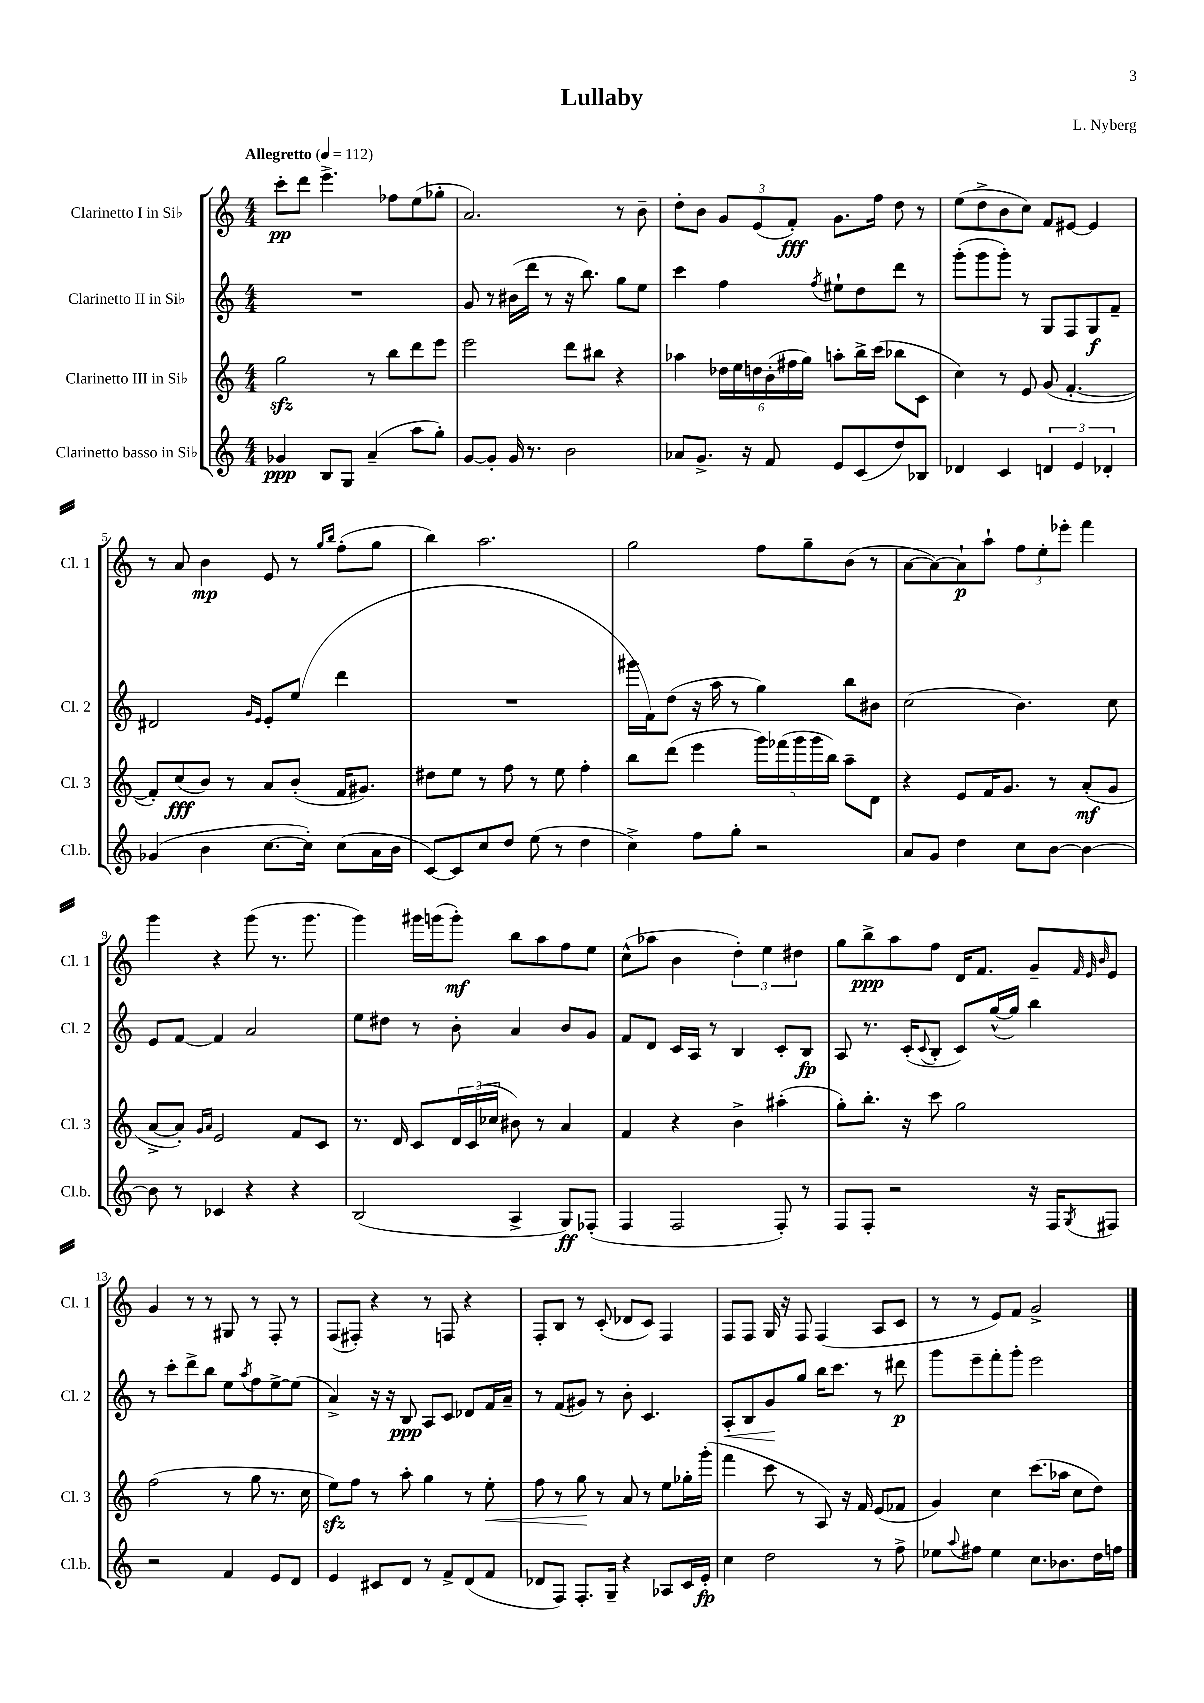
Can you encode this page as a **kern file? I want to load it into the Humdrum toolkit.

**kern	**dynam	**kern	**dynam	**kern	**dynam	**kern	**dynam
*part4	*part4	*part3	*part3	*part2	*part2	*part1	*part1
*staff4	*staff4	*staff3	*staff3	*staff2	*staff2	*staff1	*staff1
*I"Clarinetto basso in Si♭	*	*I"Clarinetto III in Si♭	*	*I"Clarinetto II in Si♭	*	*I"Clarinetto I in Si♭	*
*I'Cl.b.	*	*I'Cl. 3	*	*I'Cl. 2	*	*I'Cl. 1	*
*clefG2	*	*clefG2	*	*clefG2	*	*clefG2	*
*k[]	*	*k[]	*	*k[]	*	*k[]	*
*M4/4	*	*M4/4	*	*M4/4	*	*M4/4	*
*MM112	*	*MM112	*	*MM112	*	*MM112	*
=1	=1	=1	=1	=1	=1	=1	=1
!	!	!	!	!	!	!LO:TX:a:B:t=Allegretto	!
4g-X/	ppp	2ggzz\	.	1r	.	8ccc'\L	pp
.	.	.	.	.	.	8ddd\J	.
8B/L	.	.	.	.	.	4.eee^\	.
8G/J	.	.	.	.	.	.	.
(4a~/	.	8r	.	.	.	.	.
.	.	8bb\L	.	.	.	8ff-X\L	.
8aa\L	.	8ddd\	.	.	.	(8ee\	.
8gg'\J)	.	8eee\J	.	.	.	8gg-X'\J	.
=2	=2	=2	=2	=2	=2	=2	=2
[8g/L	.	2eee\	.	8g/	.	2.a/)	.
8g'/J]	.	.	.	8r	.	.	.
16g/	.	.	.	(16b#X\LL	.	.	.
8.r	.	.	.	16ddd\JJ	.	.	.
.	.	.	.	8r	.	.	.
2b\	.	8ddd\L	.	16r	.	.	.
.	.	.	.	8.bb\)	.	.	.
.	.	8bb#X\J	.	.	.	.	.
.	.	4r	.	8gg\L	.	8r	.
.	.	.	.	8ee\J	.	8b~\	.
=3	=3	=3	=3	=3	=3	=3	=3
8a-X/L	.	4aa-X\	.	4ccc\	.	8dd'\L	.
8.g^/J	.	.	.	.	.	8b\J	.
.	.	24dd-X\LL	.	4ff\	.	12g/L	.
.	.	24ee\	.	.	.	.	.
16r	.	.	.	.	.	.	.
.	.	24ddn\	.	.	.	(12e/	.
8f/	.	(24b'\	.	.	.	.	.
.	.	24ff#X\	.	.	.	12f'/J)	fff
.	.	24gg\JJ)	.	.	.	.	.
.	.	.	.	8qff/	.	.	.
8e/L	.	8aan'\L	.	8ee#X`\L	.	8.g\L	.
(8c/	.	16bb^\L	.	8dd\	.	.	.
.	.	(16ccc\JJ	.	.	.	16ff\Jk	.
8dd/)	.	8bb-X\L	.	8ddd\J	.	8dd\	.
8B-X/J	.	8c\J	.	8r	.	8r	.
=4	=4	=4	=4	=4	=4	=4	=4
4d-X/	.	4cc\)	.	(8ggg'\L	.	(8ee\L	.
.	.	.	.	8ggg\	.	8dd^\	.
4c/	.	8r	.	8ggg'\J)	.	8b\	.
.	.	8e/	.	8r	.	8cc\J)	.
6dn/	.	(8g/	.	8G/L	.	8f/L	.
.	.	[4.f'/	.	8F/	.	[8e#X/J	.
6e/	.	.	.	.	.	.	.
.	.	.	.	8G/	f	4e#/]	.
6d-X'/	.	.	.	.	.	.	.
.	.	.	.	8f~/J	.	.	.
!!LO:LB:g=z
=5	=5	=5	=5	=5	=5	=5	=5
(4g-X/	.	8f'/L])	.	2d#X/	.	8r	.
.	.	(8cc/	fff	.	.	8a/	.
4b\	.	8b/J)	.	.	.	4b\	mp
.	.	8r	.	.	.	.	.
.	.	.	.	16qqg/LL	.	.	.
.	.	.	.	16qqe/JJ	.	.	.
[8.cc\L	.	8a/L	.	8e'/L	.	8e/	.
.	.	(8b'/J	.	(8ee/J	.	8r	.
16cc'\Jk])	.	.	.	.	.	.	.
.	.	.	.	.	.	16qqgg/LL	.
.	.	.	.	.	.	16qqbb/JJ	.
(8cc\L	.	16f/KL	.	4ddd\	.	(8ff'\L	.
.	.	8.g#X/J)	.	.	.	.	.
16a\L	.	.	.	.	.	8gg\J	.
16b\JJ	.	.	.	.	.	.	.
=6	=6	=6	=6	=6	=6	=6	=6
[8c/L)	.	8dd#X\L	.	1r	.	4bb\)	.
8c/]	.	8ee\J	.	.	.	.	.
8cc/	.	8r	.	.	.	2.aa\	.
8dd/J	.	8ff\	.	.	.	.	.
(8ee\	.	8r	.	.	.	.	.
8r	.	8ee\	.	.	.	.	.
4dd\	.	4ff'\	.	.	.	.	.
=7	=7	=7	=7	=7	=7	=7	=7
4cc^\)	.	8bb\L	.	16ggg#X\LL	.	2gg\	.
.	.	.	.	16f\J)	.	.	.
.	.	(8ddd\J	.	(8dd\J	.	.	.
8ff\L	.	4eee\	.	16r	.	.	.
.	.	.	.	16aa\	.	.	.
8gg'\J	.	.	.	8r	.	.	.
2r	.	20ggg\LL)	.	4gg\)	.	8ff\L	.
.	.	(20fff-X\	.	.	.	.	.
.	.	20ggg\	.	.	.	.	.
.	.	.	.	.	.	8gg~\	.
.	.	20ggg\	.	.	.	.	.
.	.	20bb\JJ)	.	.	.	.	.
.	.	8aa~\L	.	8bb\L	.	(8b\J	.
.	.	8d\J	.	8b#X\J	.	8r	.
=8	=8	=8	=8	=8	=8	=8	=8
8a/L	.	4r	.	(2cc\	.	[8a\L	.
8g/J	.	.	.	.	.	8a\_)	.
4dd\	.	8e/L	.	.	.	8a`\]	p
.	.	16f/K	.	.	.	8aa`\J	.
.	.	8.g/J	.	.	.	.	.
8cc\L	.	.	.	4.b\)	.	12ff\L	.
.	.	.	.	.	.	12ee'\	.
[8b\J	.	8r	.	.	.	.	.
.	.	.	.	.	.	12eee-X'\J	.
4b\_	.	(8a'/L	mf	.	.	4fff\	.
.	.	8g/J	.	8cc\	.	.	.
!!LO:LB:g=z
=9	=9	=9	=9	=9	=9	=9	=9
8b\]	.	[8a^/L	.	8e/L	.	4ggg\	.
8r	.	8a'/J])	.	[8f/J	.	.	.
.	.	16qqg/LL	.	.	.	.	.
.	.	16qqa/JJ	.	.	.	.	.
4c-X/	.	2e/	.	4f/]	.	4r	.
4r	.	.	.	2a/	.	(8ggg\	.
.	.	.	.	.	.	8.r	.
4r	.	8f/L	.	.	.	.	.
.	.	.	.	.	.	8.ggg\	.
.	.	8c/J	.	.	.	.	.
=10	=10	=10	=10	=10	=10	=10	=10
(2B/	.	8.r	.	8ee\L	.	4ggg\)	.
.	.	.	.	8dd#X\J	.	.	.
.	.	16d/	.	.	.	.	.
.	.	8c/L	.	8r	.	16ggg#X\LL	.
.	.	.	.	.	.	(16gggn\J	.
.	.	24d/L	.	8b'\	.	8ggg'\J)	mf
.	.	(24c/	.	.	.	.	.
.	.	24cc-X/JJ	.	.	.	.	.
4A^/	.	8b#X\)	.	4a/	.	8bb\L	.
.	.	8r	.	.	.	8aa\	.
8G/L)	ff	4a/	.	8b/L	.	8ff\	.
(8F-X'/J	.	.	.	8g/J	.	8ee\J	.
=11	=11	=11	=11	=11	=11	=11	=11
4F/	.	4f/	.	8f/L	.	(8cc^^\L	.
.	.	.	.	8d/J	.	8aa-X\J	.
2F/	.	4r	.	16c/LL	.	4b\	.
.	.	.	.	16A/JJ	.	.	.
.	.	.	.	8r	.	.	.
.	.	4b^\	.	4B/	.	6dd'\)	.
.	.	.	.	.	.	6ee\	.
8F'/)	.	(4aa#X'\	.	8c'/L	.	.	.
.	.	.	.	.	.	6dd#X\	.
8r	.	.	.	8B/J	fp	.	.
=12	=12	=12	=12	=12	=12	=12	=12
8F/L	.	8gg'\L)	.	8A/	.	8gg\L	.
8F'/J	.	8.bb'\J	.	8.r	.	8bb^\	ppp
2r	.	.	.	.	.	8aa\	.
.	.	16r	.	(16c'/KL	.	.	.
.	.	.	.	8qqc/	.	.	.
.	.	8ccc\	.	8B'/J	.	8ff\J	.
.	.	2gg\	.	8c/L)	.	16d/KL	.
.	.	.	.	.	.	8.f/J	.
.	.	.	.	([16gg^^/L	.	.	.
.	.	.	.	16gg/JJ])	.	.	.
16r	.	.	.	4bb\	.	8g~/L	.
16F/KL	.	.	.	.	.	.	.
.	.	.	.	.	.	32qqf/	.
.	.	.	.	.	.	32qqe/	.
8qG/	.	.	.	.	.	32qqb/	.
8F#X/J	.	.	.	.	.	8e/J	.
!!LO:LB:g=z
=13	=13	=13	=13	=13	=13	=13	=13
2r	.	(2ff\	.	8r	.	4g/	.
.	.	.	.	8ccc'\L	.	.	.
.	.	.	.	8ddd^\	.	8r	.
.	.	.	.	8bb\J	.	8r	.
4f/	.	8r	.	8ee\L	.	8G#X/	.
.	.	.	.	8qaa/	.	.	.
.	.	8gg\	.	8ff\	.	8r	.
8e/L	.	8.r	.	[8ee^\	.	8F'/	.
8d/J	.	.	.	(8ee\J]	.	8r	.
.	.	16cc\	.	.	.	.	.
=14	=14	=14	=14	=14	=14	=14	=14
4e/	.	8eezz\L)	.	4a^/)	.	(8F/L	.
.	.	8ff\J	.	.	.	8F#X'/J)	.
8c#X/L	.	8r	.	16r	.	4r	.
.	.	.	.	16r	.	.	.
8d/J	.	8aa'\	.	8B/	ppp	.	.
8r	.	4gg\	.	8A/L	.	8r	.
8f^/L	.	.	.	8c/J	.	8Fn/	.
(8d/	.	8r	.	8d-X/L	.	4r	.
!	!	!	!LO:HP:b	!	!	!	!
8f/J	.	8ee'\	<	16f/L	.	.	.
.	.	.	.	16a~/JJ	.	.	.
=15	=15	=15	=15	=15	=15	=15	=15
8d-X/L	.	8ff\	.	8r	.	8F'/L	.
8F/J)	.	8r	.	(8f/L	.	8B/J	.
8.F'/L	.	8gg\	.	8g#X/J)	.	8r	.
.	.	8r	[	8r	.	(8c'/	.
16G~/Jk	.	.	.	.	.	.	.
4r	.	8a/	.	8b'\	.	8d-X/L	.
.	.	8r	.	4.c/	.	8c/J)	.
8A-X/L	.	8ee\L	.	.	.	4F/	.
16c/L	.	16gg-X'\L	.	.	.	.	.
16e'/JJ	fp	(16ggg'\JJ	.	.	.	.	.
=16	=16	=16	=16	=16	=16	=16	=16
!	!	!	!	!	!LO:HP:b	!	!
4cc\	.	4fff\	.	8A'/L	<	8F/L	.
.	.	.	.	8B/	.	8F/J	.
2dd\	.	8ccc\	.	8g/	.	16G/	.
.	.	.	.	.	.	16r	.
.	.	8r	.	8gg/J	[	8F/	.
.	.	8A/)	.	16bb\KL	.	(4F/	.
.	.	.	.	8.ccc\J	.	.	.
.	.	16r	.	.	.	.	.
.	.	16f/	.	.	.	.	.
8r	.	(8e/L	.	8r	.	8A/L	.
8ff^\	.	8f-X/J	.	8ddd#X\	p	8c/J	.
=17	=17	=17	=17	=17	=17	=17	=17
8ee-X\L	.	4g/)	.	8ggg\L	.	8r	.
8qqaa/	.	.	.	.	.	.	.
8ff#X\J	.	.	.	8eee~\	.	8r	.
4ee-\	.	4cc\	.	8fff'\	.	8e/L)	.
.	.	.	.	8ggg'\J	.	8f/J	.
8.cc\L	.	(8.ccc\L	.	2eee\	.	2g^/	.
8.b-X\	.	16aa-X\Jk	.	.	.	.	.
.	.	8cc\L	.	.	.	.	.
16dd\L	.	8dd\J)	.	.	.	.	.
16ffn\JJ	.	.	.	.	.	.	.
==	==	==	==	==	==	==	==
*-	*-	*-	*-	*-	*-	*-	*-
